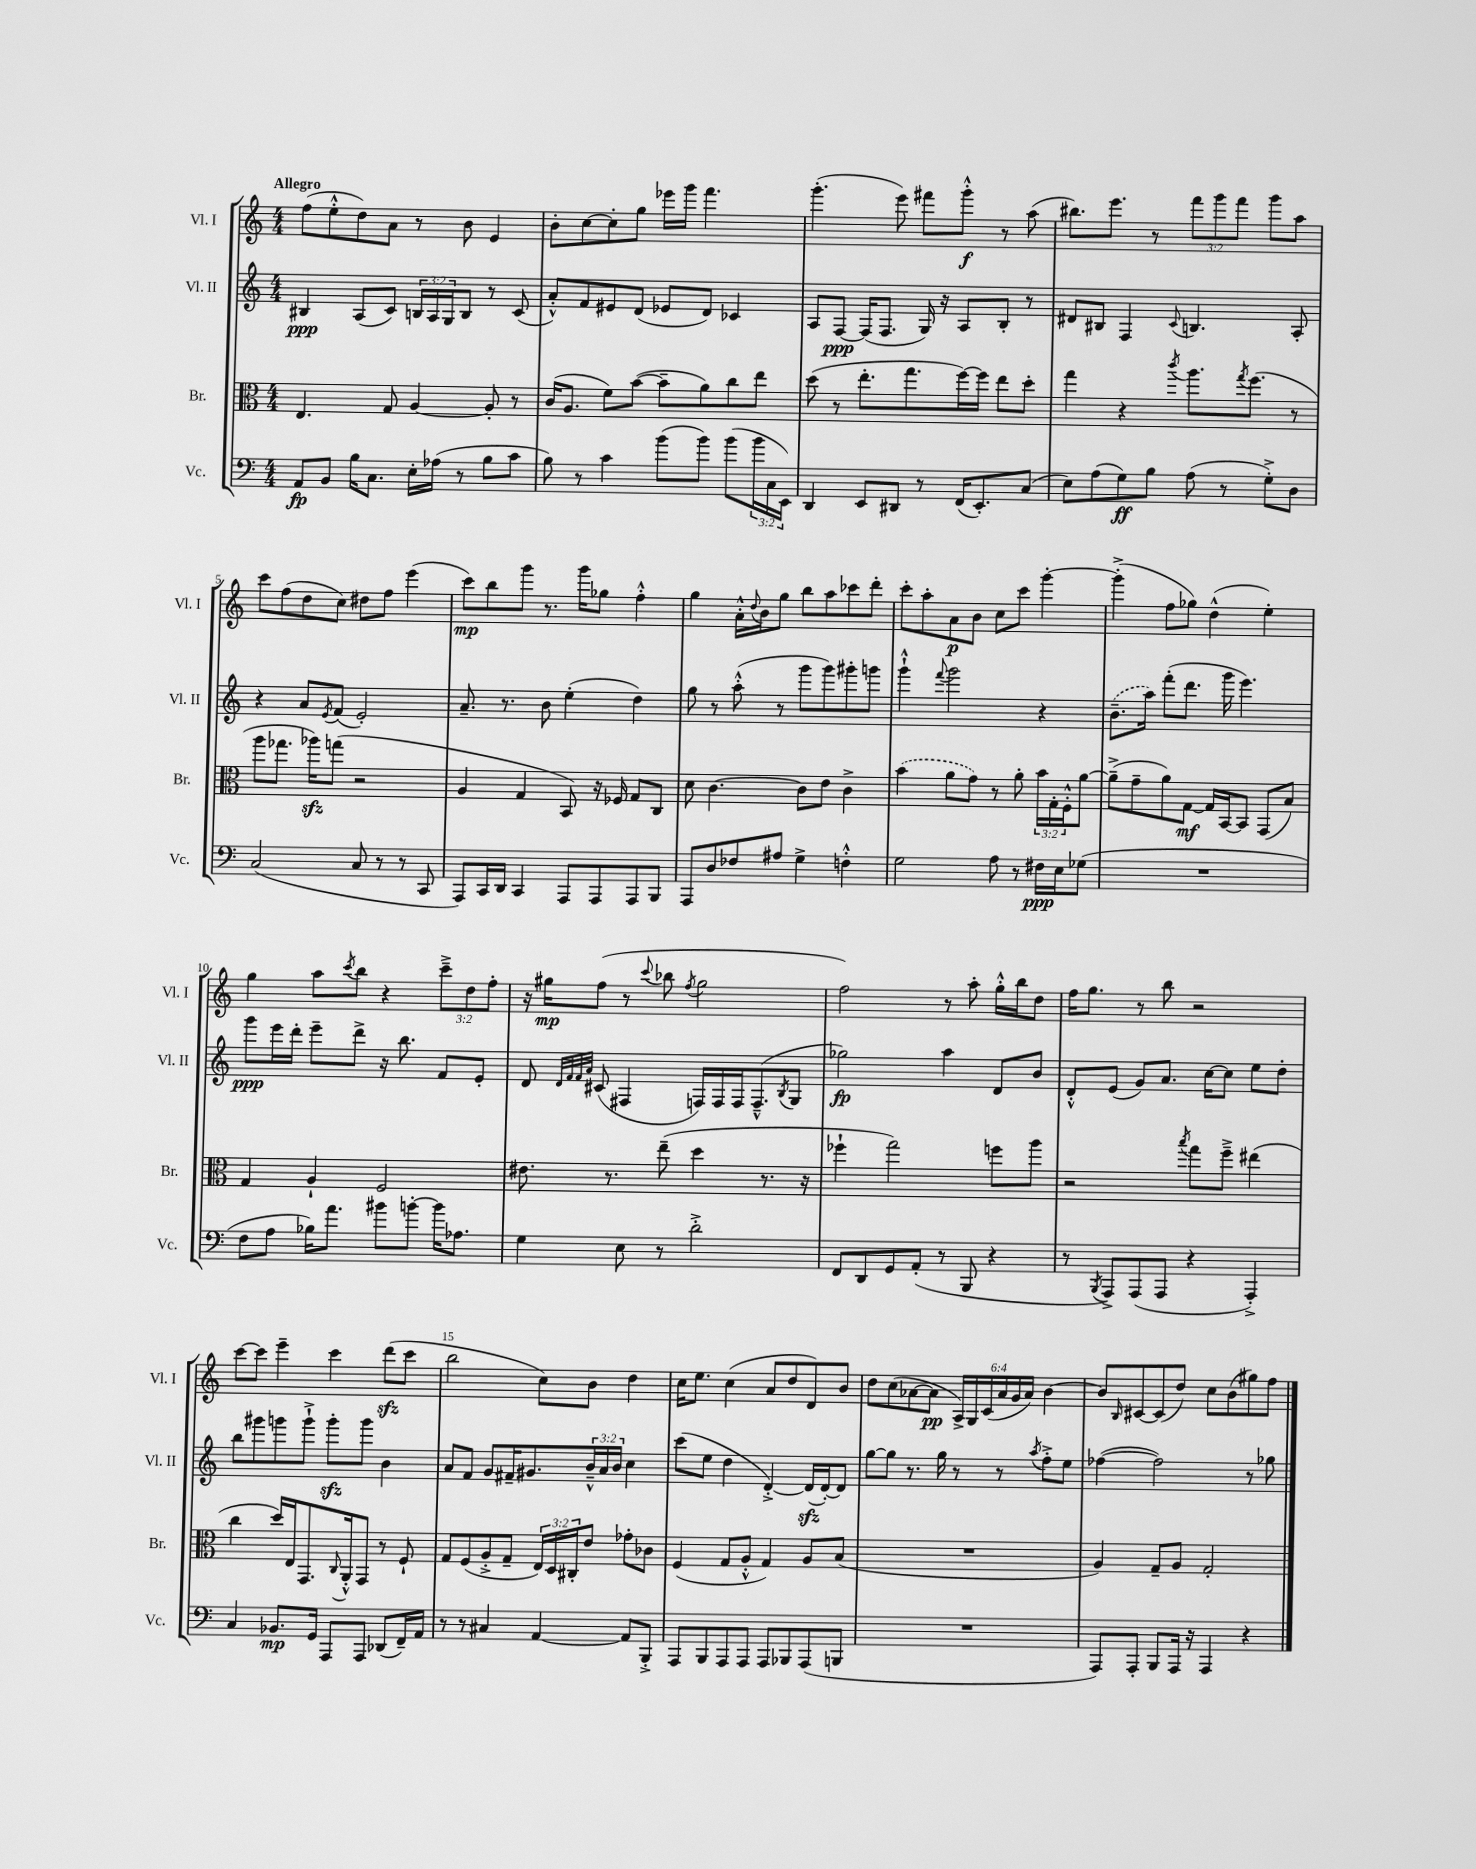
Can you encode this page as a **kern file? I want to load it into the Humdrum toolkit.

**kern	**kern	**kern	**kern
*staff4	*staff3	*staff2	*staff1
*clefF4	*clefC3	*clefG2	*clefG2
*k[]	*k[]	*k[]	*k[]
*M4/4	*M4/4	*M4/4	*M4/4
8AA	4.E	4B#	(8ff
8BB	.	.	8ee'^^
16B	.	(8A	8dd)
8.C	.	.	.
.	8G	8c)	8a
16E'	[4A	24B	8r
.	.	24A	.
(16A-	.	.	.
.	.	24G	.
8r	.	8B	8b
8B	8A']	8r	4e
8c	8r	(8c	.
=	=	=	=
8B)	(16c	8a'^^)	8b'
.	8.A	.	.
8r	.	8f	[8cc
4c	8f)	8e#	8cc']
.	([8b	(8d	8gg
(8b	8b~]	8e-	16eee-
.	.	.	16ggg
8b)	8a)	8d)	4.fff
(8b	8cc	4c-	.
24b	8ee	.	.
24C	.	.	.
24EE)	.	.	.
=	=	=	=
4DD	(8dd	8A	(4.ggg'
.	8r	[8F	.
8EE	8.ee'	(16F]	.
.	.	8.F	.
8DD#	.	.	8eee)
.	8.gg	.	.
8r	.	16G)	8fff#
.	.	16r	.
(16FF	[16ff)	8A	8ggg'^^
8.EE')	16ff]	.	.
.	8ee	8B'	8r
(8C	8dd'	8r	(8aa
=	=	=	=
8E)	4gg	8d#	8.bb#)
(8A	.	8B#	.
.	.	.	8.eee
8G)	4r	4F	.
8B	.	.	8r
.	8qccc	8qqc	.
(8A	8.aa	4.B	12fff
.	.	.	12ggg
8r	.	.	.
.	.	.	12fff
.	8qgg	.	.
.	(8.ff	.	.
8G'^)	.	.	8ggg
8D	8r	8A'	8aa
=	=	=	=
(2C	8aa	4r	8ccc
.	8.gg-	.	(8ff
.	.	8a	8dd
.	16aa-)	.	.
.	.	8qe	.
.	(8gg	(8f	8cc)
8C	2r	2e')	8dd#
8r	.	.	8ff
8r	.	.	(4eee
8CC	.	.	.
=	=	=	=
8AAA)	4A	8.a~	8ccc)
16CC	.	.	8bb
16DD	.	8.r	.
4CC	4G	.	8ggg
.	.	8b	8.r
8AAA	8BB)	(4ee'	.
.	.	.	16ggg
8AAA	16r	.	8gg-
.	16F-	.	.
8AAA	8G	4dd)	4ff'^^
8BBB	8C	.	.
=	=	=	=
8AAA	8d	8gg	4gg
8D	[4.c	8r	.
8F-	.	(8aa'^^	16a'^^
.	.	.	8qqdd
.	.	.	16b
8A#	.	8r	8gg
4G^	8c]	8ggg	8bb
.	8e	8ggg)	8aa
4F'^^	4c^	8ggg#'	8ccc-
.	.	8ggg	8ddd'
=	=	=	=
2G	(4b	4ggg`^^	8ccc'
.	.	.	8aa'
.	.	8qqfff	.
.	8a	2ggg	8a
.	8g)	.	8b
8A	8r	.	8cc
8r	8a'	.	8ccc
16F#	24b	4r	[4ggg'
.	24G'	.	.
16E	.	.	.
.	24F'^^	.	.
(8G-	[8a	.	.
=	=	=	=
1r	(8a~^]	(8.b~	(4ggg'^]
.	8g~	.	.
.	.	16aa)	.
.	8a)	(8fff'	8ff
.	[8G	8.ddd	8gg-)
.	16G]	.	(4dd^^
.	[16BB	16ggg	.
.	8BB]	4.eee)	.
.	(8GG	.	4ee')
.	8B)	.	.
=	=	=	=
8F	4G	8ggg	4gg
8A	.	16eee	.
.	.	16ddd'	.
16B-)	4A`	8eee~	8aa
8.a	.	.	.
.	.	.	8qccc
.	.	8ddd^	8bb
8b#	2F	16r	4r
.	.	8.bb	.
[8b'	.	.	.
16b]	.	8f	12ccc~^
8.A-	.	.	.
.	.	.	12dd
.	.	8e'	.
.	.	.	12ff'
=	=	=	=
4G	8.e#	8d	16r
.	.	.	16gg#
.	.	32qqd	.
.	.	32qqf	.
.	.	32qqf	.
.	.	32qqa	.
.	.	(8c#	(8ff
.	8.r	.	.
8E	.	4F#	8r
.	.	.	8qqccc
8r	(8ee~	.	8bb-
.	.	.	8qff
2d'^	4dd	16F)	2gg#
.	.	16F	.
.	.	16F	.
.	.	(8.F~^^	.
.	8.r	.	.
.	.	8qB	.
.	.	8G	.
.	16r	.	.
=	=	=	=
8FF	4ff-`	2gg-)	2ff)
8DD	.	.	.
8GG	2gg)	.	.
(8AA'	.	.	.
8r	.	4aa	8r
8BBB	.	.	8aa'
4r	8ff	8d	16gg'^^
.	.	.	16bb
.	8aa	8b	8dd
=	=	=	=
8r	2r	8d'^^	16ff
.	.	.	8.gg
8qBBB	.	.	.
8AAA^)	.	(8e	.
(8AAA	.	8g)	8r
8AAA	.	8.a	8bb
.	8qbb	.	.
4r	8gg	.	2r
.	.	[16cc	.
.	8ff~^	8cc]	.
4AAA'^)	(4ee#	8ee	.
.	.	8dd'	.
=	=	=	=
4C	4cc	8bb	[8ccc
.	.	8ggg#	8ccc]
8.BB-	16dd)	8ggg	4eee~
.	16E	.	.
.	8.GG	8ggg`^	.
16GG	.	.	.
8AAA	.	8ggg'	4ccc
.	8qqC	.	.
.	16AA'^^	.	.
8AAA	8GG	8ggg	.
(8DD-	8r	4b	(8ddd
16FF~)	8F`	.	8ccc
16AA	.	.	.
=	=	=	=
8r	8G	8a	2bb
8r	(8F	8f	.
4C#	8A'^	8g	.
.	8G~	16f#~	.
.	.	8.g#	.
[4AA	24E)	.	8cc)
.	24D	.	.
.	24C#'	.	.
.	8e	24b~^^	8b
.	.	24a	.
.	.	24b	.
8AA]	8g-'	4cc	4dd
8BBB'^	8c-	.	.
=	=	=	=
8AAA	(4F	(8ccc	16cc
.	.	.	8.ee
8BBB	.	8ee	.
8AAA	8G	4dd	(4cc
8AAA	8A'^^	.	.
8AAA	4G)	[4d'^)	8a
8BBB-	.	.	8dd
(8AAA	8A	(16d]	8d)
.	.	[16d')	.
8BBB	(8B	8d]	8b
=	=	=	=
1r	1r	[8gg	8dd
.	.	8gg]	(8cc
.	.	8.r	[8a-
.	.	.	8a-]
.	.	16gg	.
.	.	8r	24A^)
.	.	.	24G
.	.	.	(24c
.	.	8r	24a-
.	.	.	24g
.	.	.	24a-)
.	.	8qaa	.
.	.	8ff'^	[4b
.	.	8ee	.
=	=	=	=
8AAA)	4A)	([4ff-	8b]
.	.	.	16qqB
8AAA'	.	.	[8c#
8BBB	8G~	2ff-])	(8c#]
16AAA	8A	.	8dd)
16r	.	.	.
4AAA	2G'	.	8cc
.	.	.	(8b
4r	.	8r	8gg#)
.	.	8gg-	8ff
==	==	==	==
*-	*-	*-	*-
